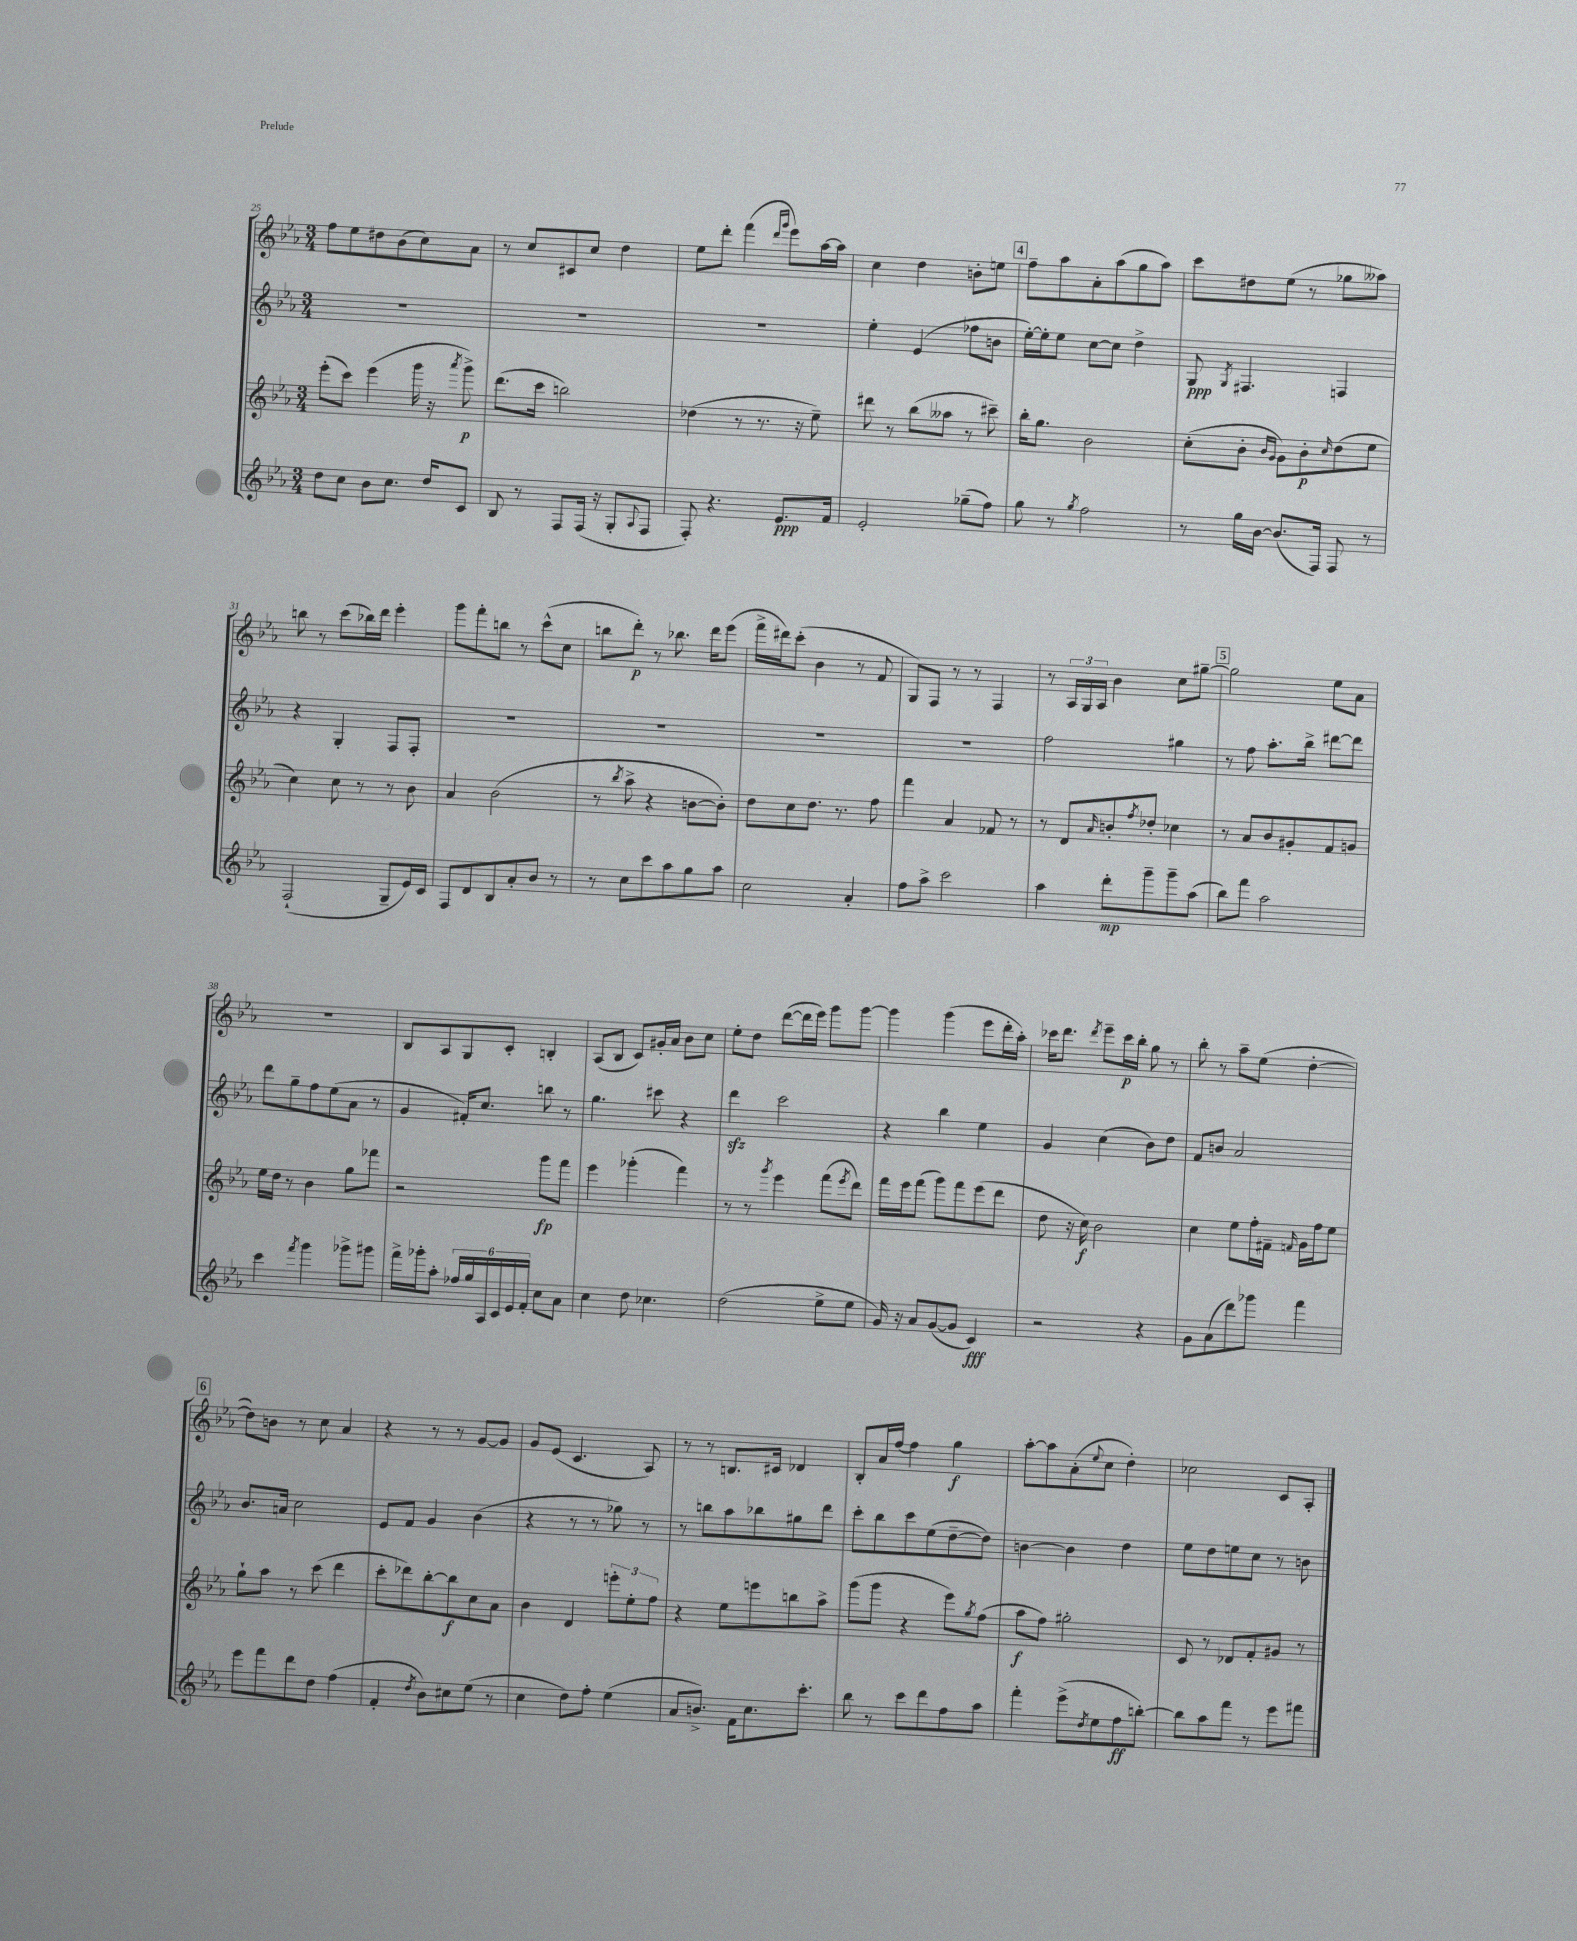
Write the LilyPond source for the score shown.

<<
\new StaffGroup <<
\new Staff = "s0" {
    \clef treble \key ees \major \numericTimeSignature \time 3/4
    f''8 ees''8 dis''8 bes'8( c''8) aes'8 |
    r8 c''8 cis'8 c''8 d''4 |
    ees''8 d'''8-. f'''4( \grace { d'''16 g'''16 } ees'''8) aes''16~ aes''16 |
    c''4 d''4 b'8-. e''8 |
    \mark \markup { \box "4" } f''8-- aes''8 aes'8-. aes''8( g''8 aes''8) |
    c'''8 dis''8 ees''8( r8 ges''8 aeses''8) |
    b''8 r8 c'''8( bes''16) d'''16 ees'''4-. |
    g'''8 f'''8-. b''8 r8 c'''8-^( c''8 |
    b''8 d'''8-.\p) r8 bes''8. d'''16 ees'''8( |
    f'''16-> dis'''16) c'''8-.( bes'4 r8 f'8 |
    g8) f8 r8 r8 f4 |
    r8 \tuplet 3/2 { aes16 g16 aes16 } bes'4 c''8 gis''8~-- |
    \mark \markup { \box "5" } gis''2 ees''8 aes'8 |
    R2. |
    bes8 aes8 g8 c'8-. b4-. |
    aes8( bes8 c'8) gis'16-. aes'16 bes'8 c''8 |
    ees''8-. d''8 d'''8~( d'''16 ees'''16) g'''8 g'''8~ |
    g'''4 g'''4( ees'''8 d'''16-. aes''16-.) |
    ces'''16 d'''8. \acciaccatura { d'''8 } ees'''8-- ces'''16\p bes''16-. g''8 r8 |
    bes''8-. r8 aes''8-- ees''8( d''4~-. |
    \mark \markup { \box "6" } d''8) b'8 r8 c''8 aes'4 |
    r4 r8 r8 g'8~ g'8 |
    g'8 ees'8( c'4. aes8) |
    r8 r8 b8. cis'16 des'4 |
    bes8-. aes'16 f''16~ f''4 g''4\f |
    aes''8~-. aes''8 aes'8-.( \appoggiatura { ees''8 } c''8 d''4-.) |
    ces''2 c'8 aes8-. \bar "|." |
}
\new Staff = "s1" {
    \clef treble \key ees \major \numericTimeSignature \time 3/4
    R2. |
    R2. |
    R2. |
    ees''4-. ees'4( fes''8 b'8 |
    \mark \markup { \box "4" } ees''16~-.) ees''16-. ees''8 c''8~ c''8 d''4-> |
    g8\ppp \acciaccatura { g8 } fis4. f4 |
    r4 g4-. f8 f8-. |
    R2. |
    R2. |
    R2. |
    R2. |
    f''2 gis''4 |
    \mark \markup { \box "5" } r8 f''8 aes''8.-. bes''16-> dis'''8~ dis'''8 |
    d'''8 g''8-- f''8 ees''8( aes'8 r8 |
    g'4 fis'16-.) c''8. b''8 r8 |
    g''4. cis'''8 r4 |
    d'''4\sfz c'''2 |
    r4 bes''4 ees''4 |
    g'4 c''4( bes'8) d''8 |
    f'8 b'8 aes'2 |
    \mark \markup { \box "6" } bes'8. a'16 c''2 |
    ees'8 f'8 g'4 bes'4( |
    r4 r8 r8 ges''8) r8 |
    r8 b''8 aes''8 bes''8 gis''8 d'''8 |
    c'''8-. bes''8 c'''8 ees''8( d''8~-- d''8) |
    b'4~ b'4 d''4 |
    ees''8 d''8 e''8 c''8 r8 b'8 \bar "|." |
}
\new Staff = "s2" {
    \clef treble \key ees \major \numericTimeSignature \time 3/4
    ees'''8-.( c'''8) ees'''4( g'''16 r16 \acciaccatura { aes'''8 } g'''8->\p) |
    d'''8.( c'''16 b''2) |
    des''4( r8 r8. r16 ees''8--) |
    dis'''8 r8 bes''8( aeses''8 r8 cis'''8--) |
    \mark \markup { \box "4" } bes''16-. g''8. bes'2 |
    c''8-.( bes'8-. \grace { bes'16 g'16 } g'8) bes'8-.\p \grace { c''16 } d''8( ees''8 |
    c''4) c''8 r8 r8 bes'8 |
    aes'4 bes'2( |
    r8 \acciaccatura { bes''8 } aes''8-> r4 b'8~ b'8-.) |
    d''8 c''8 d''8. r8. f''8 |
    f'''4 aes'4 fes'8 r8 |
    r8 d'8 \grace { aes'16 } b'8-. \acciaccatura { f''8 } des''8-. ces''4 |
    \mark \markup { \box "5" } r8 aes'8 bes'8 gis'8-. f'8 g'8 |
    ees''16 d''16 r8 bes'4 g''8 fes'''8 |
    r2 g'''8\fp f'''8 |
    ees'''4 ges'''4-.( f'''4) |
    r8 r8 \acciaccatura { g'''8 } ees'''4 f'''8( \acciaccatura { ees'''8 } d'''8) |
    f'''16 ees'''16 f'''8( g'''8) f'''8 ees'''8( d'''8 |
    d''8 r16 c''16\f) bes'2 |
    c''4 ees''8 f''16-. fis'16-- \grace { f'16 } g'16 f''16 ees''8 |
    \mark \markup { \box "6" } g''8-! aes''8 r8 c'''8( d'''4 |
    c'''8-. des'''8) bes''8~-. bes''8\f c''8 aes'8 |
    bes'4 d'4 \tuplet 3/2 { e'''8-. ees''8-. f''8 } |
    r4 ees''8 e'''8 b''8 aes''8-> |
    g'''8( g'''8 r4 ees'''8) \acciaccatura { g''8 } f''8( |
    aes''8\f f''8) gis''2-. |
    c'8 r8 des'8 f'8-. gis'8 r8 \bar "|." |
}
\new Staff = "s3" {
    \clef treble \key ees \major \numericTimeSignature \time 3/4
    d''8 c''8 bes'8 c''8. d''16 c'8 |
    bes8 r8 f8 f16( r16 g8-. \appoggiatura { aes8 } f8 |
    f8-.) r4. ees'8.\ppp f'16 |
    ees'2-. ges''8--( f''8) |
    \mark \markup { \box "4" } g''8 r8 \acciaccatura { g''8 } f''2 |
    r8 g''16 bes'16~ bes'8.( f16) f8 r8 |
    f2-!( g8-- ees'16) c'16 |
    f8 d'8 bes8 aes'8-. bes'8 r8 |
    r8 c''8 c'''8 aes''8 g''8 aes''8 |
    c''2 aes'4-. |
    f''8 aes''8-> c'''2 |
    aes''4 d'''8-.\mp g'''8-- g'''8-- aes''8( |
    \mark \markup { \box "5" } bes''8) f'''8 aes''2 |
    c'''4 \acciaccatura { f'''8 } g'''4 ges'''8-> gis'''8 |
    f'''16-> ges'''16-. aes''8-. \tuplet 6/4 { fes''16 g''16 aes16 c'16 ees'16 f'16-. } c''8 aes'8 |
    c''4 d''8 ces''4. |
    d''2( ees''8-> ees''8 |
    g'16) r16 aes'8 g'8~( g'8 c'4\fff) |
    r2 r4 |
    g'8 aes'8( d'''8) ges'''8 f'''4 |
    \mark \markup { \box "6" } ees'''8 f'''8 d'''8 d''8 f''4( |
    f'4-. \acciaccatura { d''8 } bes'8) cis''8 ees''8( r8 |
    c''4 d''8) f''8-. ees''4( |
    aes'8 b'8.->) f'16 c''8. c'''8.-. |
    bes''8 r8 c'''8 d'''8 f''8 aes''8 |
    f'''4-. ees'''8->( \acciaccatura { d''8 } ees''8 f''8\ff b''8~-.) |
    b''8 aes''8 f'''8 r8 ees'''8 fis'''8 \bar "|." |
}
>>
>>
\layout { \context { \Score currentBarNumber = #25 } }
